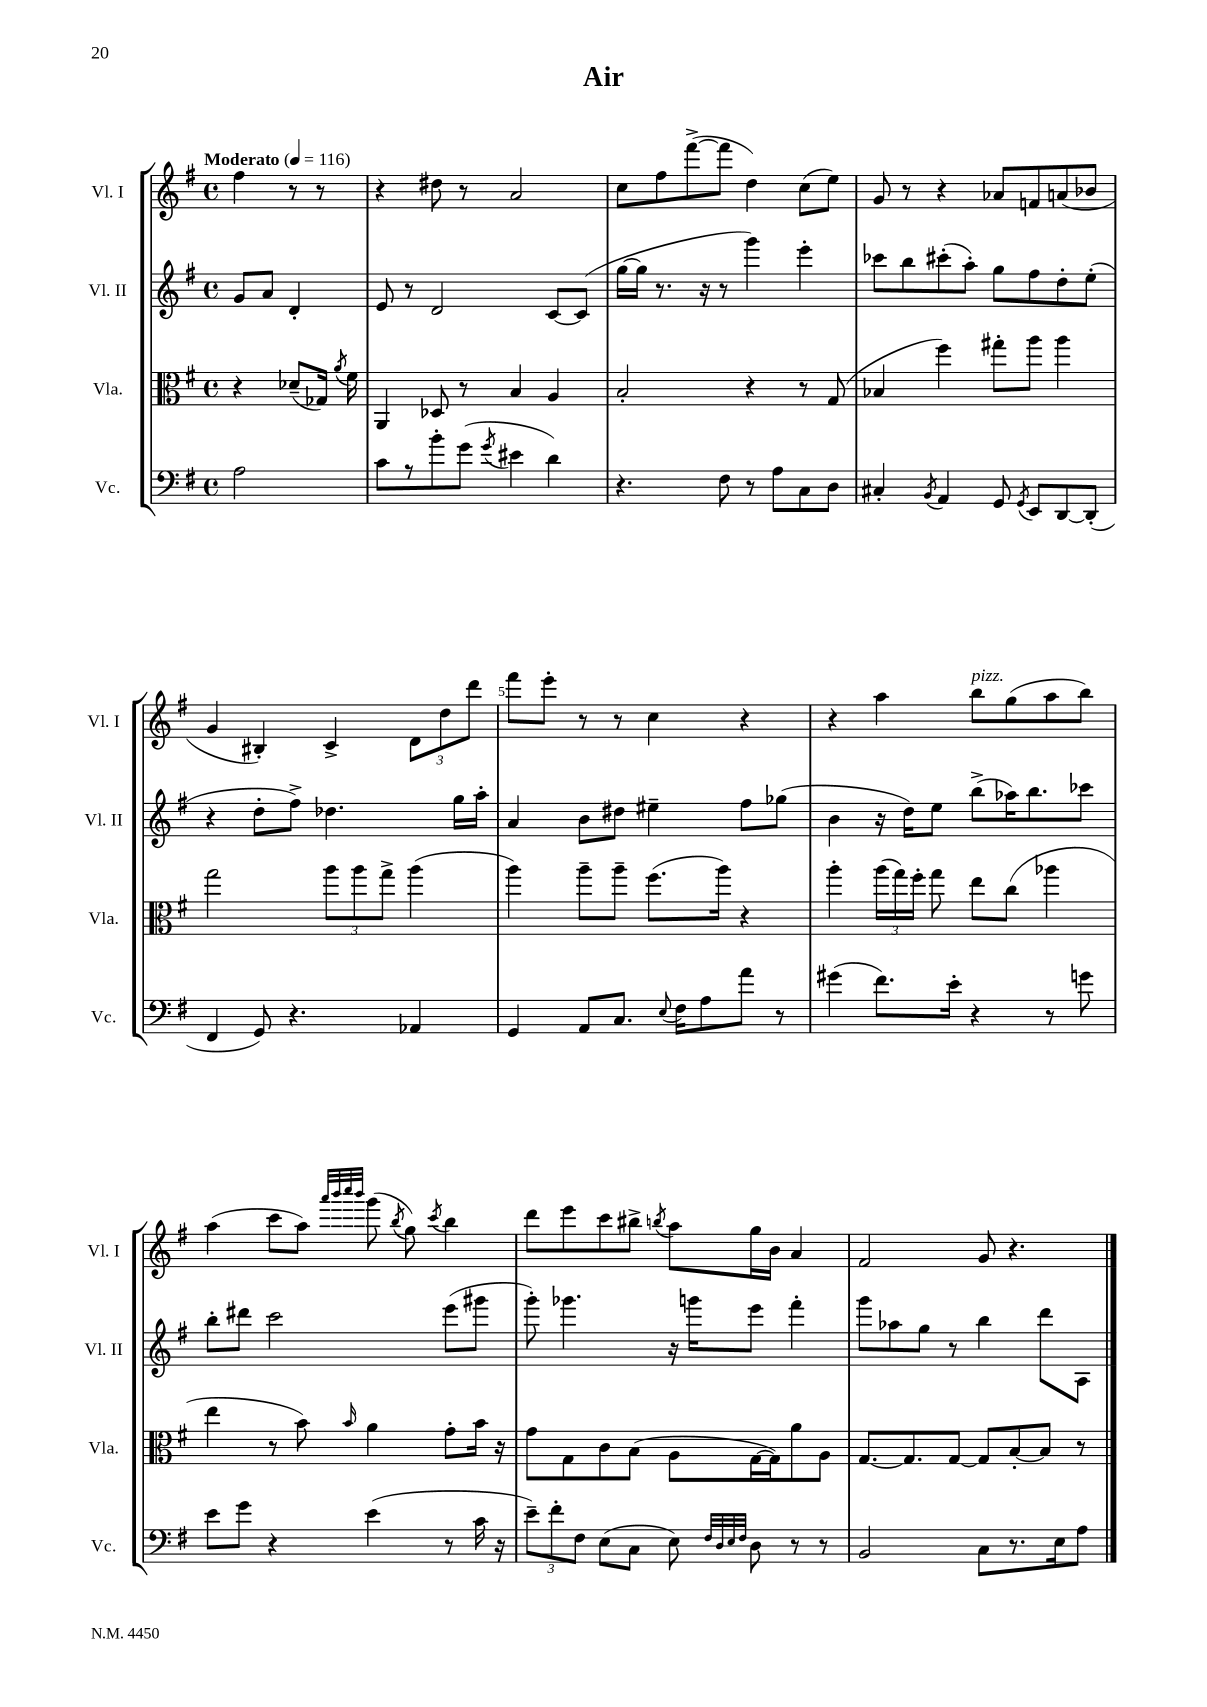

**kern	**kern	**kern	**kern
*staff4	*staff3	*staff2	*staff1
*clefF4	*clefC3	*clefG2	*clefG2
*k[f#]	*k[f#]	*k[f#]	*k[f#]
*M4/4	*M4/4	*M4/4	*M4/4
*met(c)	*met(c)	*met(c)	*met(c)
*MM116	*MM116	*MM116	*MM116
2A\	4r	8g/L	4ff#\
.	.	8a/J	.
.	(8d-~/L	4d'/	8r
.	16G-/Jk)	.	8r
.	8qa/	.	.
.	16f#\	.	.
=	=	=	=
8c\L	4AA/	8e/	4r
8r	.	8r	.
8b'\	8D-/	2d/	8dd#\
(8g\J	8r	.	8r
8qg/	.	.	.
4e#\	4B/	.	2a/
4d\)	4A/	[8c/L	.
.	.	(8c/]J	.
=	=	=	=
4.r	2B'/	[16gg\LL	8cc\L
.	.	16gg\]JJ	.
.	.	8.r	8ff#\
.	.	.	([8fff#^\
.	.	16r	.
8F#\	.	8r	8fff#\]J
8r	4r	4ggg\)	4dd\)
8A\L	.	.	.
8C\	8r	4eee'\	(8cc\L
8D\J	(8G/	.	8ee\J)
=	=	=	=
4C#'/	4B-/	8ccc-\L	8g/
.	.	8bb\	8r
8qBB/	.	.	.
4AA/	4ff#\)	(8ccc#'\	4r
.	.	8aa'\J)	.
8GG/	8gg#'\L	8gg\L	8a-/L
8qGG/	.	.	.
8EE/L	8aa\J	8ff#\	8f/
[8DD/	4aa\	8dd'\	(8a/
(8DD'/]J	.	(8ee'\J	8b-/J
=	=	=	=
4FF#/	2gg\	4r	4g/
8GG/)	.	8dd'\L	4B#'/)
4.r	.	8ff#^\J)	.
.	12aa\L	4.dd-\	4c^/
.	12aa\	.	.
.	12gg^\J	.	.
4AA-/	(4aa\	.	12d\L
.	.	.	12dd\
.	.	16gg\LL	.
.	.	.	12ddd\J
.	.	16aa'\JJ	.
=	=	=	=
4GG/	4aa\)	4a/	8fff#\L
.	.	.	8eee'\J
8AA/L	8aa~\L	8b\L	8r
8.C/J	8aa~\J	8dd#\J	8r
.	(8.ff#\L	4ee#~\	4cc\
8qqE/	.	.	.
16F#\LK	.	.	.
8A\	.	.	.
.	16aa\Jk)	.	.
8a\J	4r	8ff#\L	4r
8r	.	(8gg-\J	.
=	=	=	=
(4g#\	4aa'\	4b\	4r
8.f#\L)	(24aa\LL	16r	4aa\
.	24gg\)	.	.
.	.	16dd\LK)	.
.	24ff#'\JJ	.	.
.	8gg\	8ee\J	.
16e'\Jk	.	.	.
4r	8ee\L	(8bb^\L	8bb\L
.	(8cc\J	16aa-\K)	(8gg\
.	.	8.bb\	.
8r	4aa-\	.	8aa\
8g\	.	8ccc-\J	8bb\J)
=	=	=	=
8e\L	4ee\	8bb'\L	(4aa\
8g\J	.	8ddd#\J	.
4r	8r	2ccc\	8ccc\L
.	8b\)	.	8aa\J)
.	.	.	32qqaaa/LLL
.	.	.	32qqbbb/
.	.	.	32qqcccc/
.	16qqb/	.	32qqbbb/JJJ
(4e\	4a\	.	(8ggg\
.	.	.	8qbb/
.	.	.	8gg\)
.	.	.	8qccc/
8r	8g'\L	(8eee\L	4bb\
16c\	16b\Jk	8ggg#\J	.
16r	16r	.	.
=	=	=	=
12e~\L)	8g\L	8ggg'\)	8ddd\L
12f#'\	.	.	.
.	8G\	4.ggg-\	8eee\
12F#\J	.	.	.
(8E\L	8c\	.	8ccc\
8C\J	(8B\J	.	8bb#^\J
.	.	.	8qbb/
8E\)	8A\L	16r	8aa\L
.	.	16ggg\LK	.
32qqF#/LLL	.	.	.
32qqD/	.	.	.
32qqE/	.	.	.
32qqF#/JJJ	.	.	.
8D\	[16G\L	8eee\J	16gg\L
.	16G\]J)	.	16b\JJ
8r	8a\	4fff#'\	4a/
8r	8A\J	.	.
=	=	=	=
2BB/	[8.G/L	8ggg\L	2f#/
.	.	8aa-\	.
.	8.G/]	.	.
.	.	8gg\J	.
.	[8G/J	8r	.
8C\L	8G/]L	4bb\	8g/
8.r	[8B'/	.	4.r
.	8B/]J	8ddd\L	.
16E\k	.	.	.
8A\J	8r	8A\J	.
==	==	==	==
*-	*-	*-	*-
